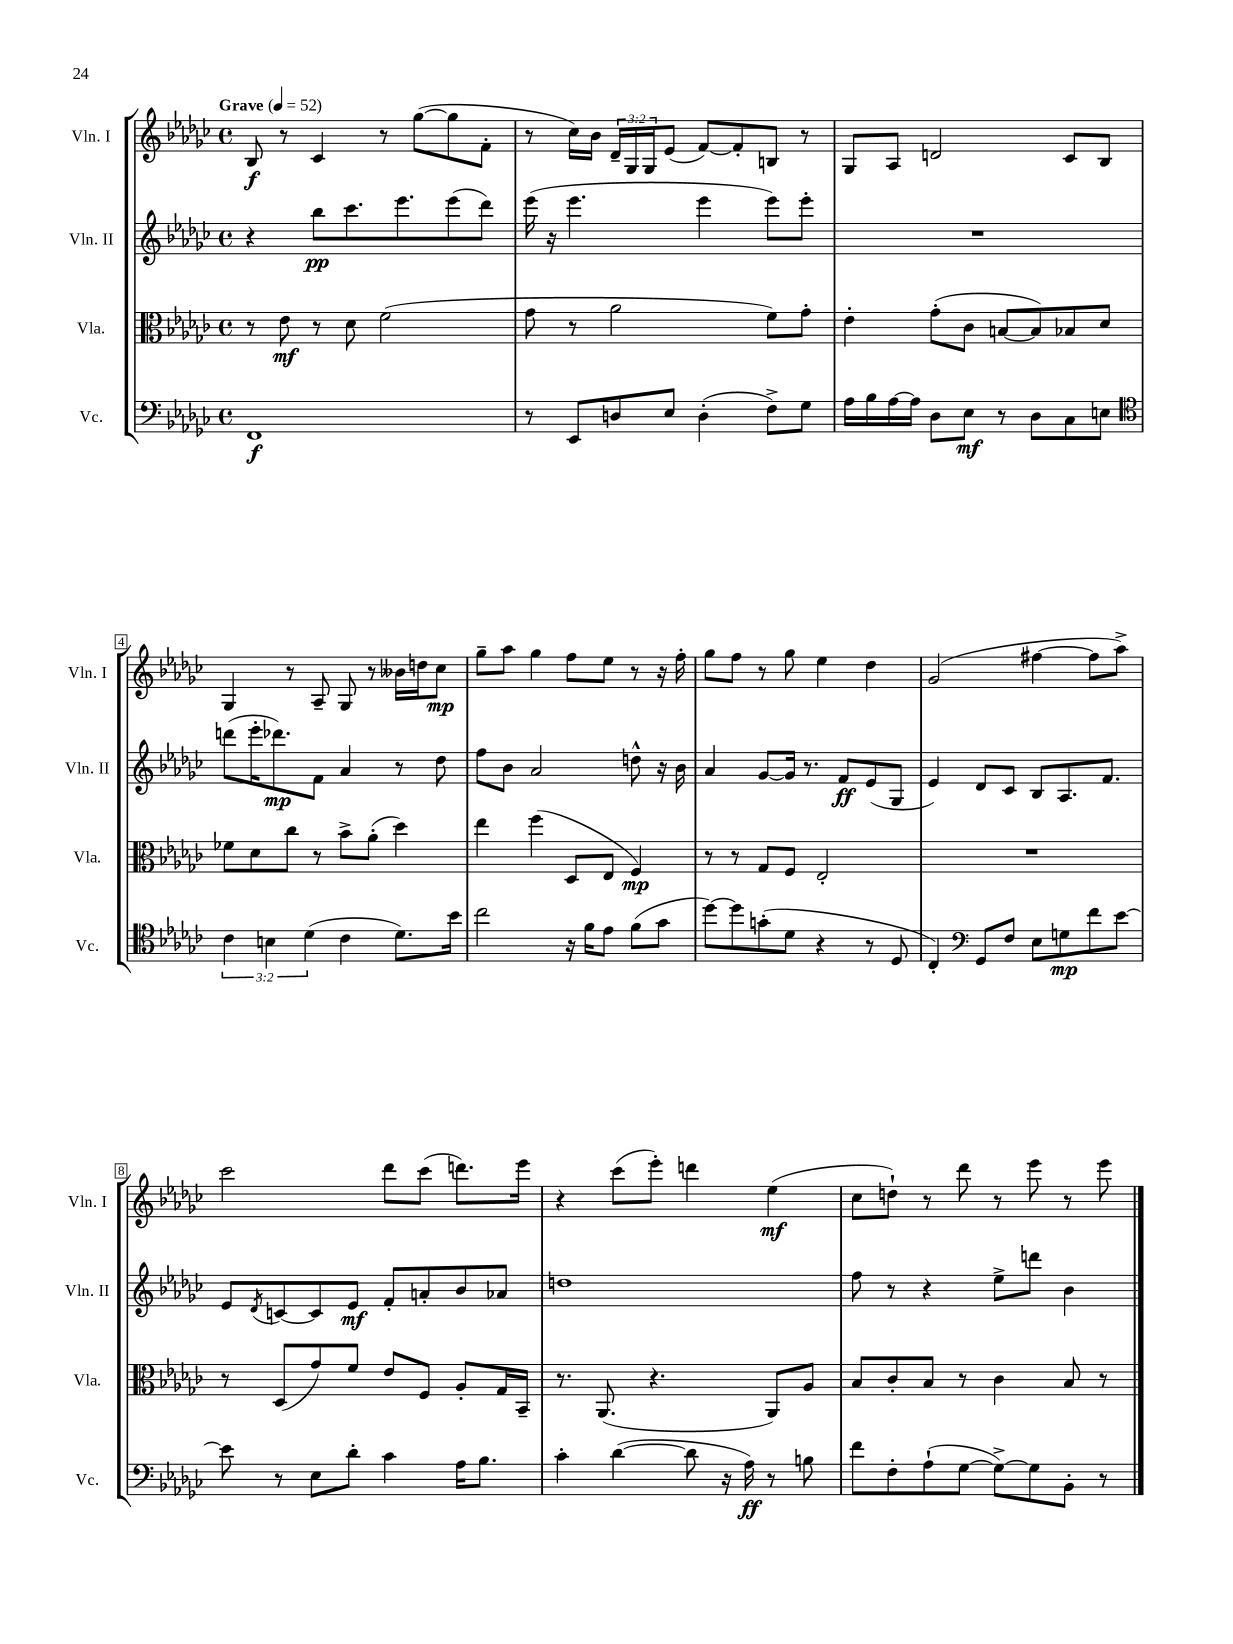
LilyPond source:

<<
\new StaffGroup <<
\new Staff = "s0" \with { instrumentName = "Vln. I" shortInstrumentName = "Vln. I" } {
    \clef treble \key ges \major \defaultTimeSignature \time 4/4 \override Staff.TupletNumber.text = #tuplet-number::calc-fraction-text \tempo "Grave" 4 = 52
    bes8\f r8 ces'4 r8 ges''8~( ges''8 f'8-. |
    r8 ces''16) bes'16 \tuplet 3/2 { des'16-- ges16 ges16 } ees'8( f'8~) f'8-. b8 r8 |
    ges8 aes8 d'2 ces'8 bes8 |
    ges4 r8 aes8-- ges8 r8 beses'16 d''16 ces''8\mp |
    ges''8-- aes''8 ges''4 f''8 ees''8 r8 r16 f''16-. |
    ges''8 f''8 r8 ges''8 ees''4 des''4 |
    ges'2( fis''4~ fis''8 aes''8->) |
    ces'''2 des'''8 ces'''8( d'''8.) ees'''16 |
    r4 ces'''8( ees'''8-.) d'''4 ees''4\mf( |
    ces''8 d''8-!) r8 des'''8 r8 ees'''8 r8 ees'''8 \bar "|." |
}
\new Staff = "s1" \with { instrumentName = "Vln. II" shortInstrumentName = "Vln. II" } {
    \clef treble \key ges \major \defaultTimeSignature \time 4/4
    r4 bes''8\pp ces'''8. ees'''8. ees'''8( des'''8) |
    ees'''16( r16 ees'''4. ees'''4 ees'''8) ees'''8-. |
    R1 |
    d'''8( ees'''16-. des'''8.\mp) f'8 aes'4 r8 des''8 |
    f''8 bes'8 aes'2 d''8-^ r16 bes'16 |
    aes'4 ges'8~ ges'16 r8. f'8\ff ees'8( ges8 |
    ees'4) des'8 ces'8 bes8 aes8. f'8. |
    ees'8 \acciaccatura { des'8 } c'8~ c'8 ees'8\mf f'8-. a'8-. bes'8 aes'8 |
    d''1 |
    f''8 r8 r4 ees''8-> d'''8 bes'4 \bar "|." |
}
\new Staff = "s2" \with { instrumentName = "Vla." shortInstrumentName = "Vla." } {
    \clef alto \key ges \major \defaultTimeSignature \time 4/4
    r8 ees'8\mf r8 des'8 f'2( |
    ges'8 r8 aes'2 f'8) ges'8-. |
    ees'4-. ges'8-.( ces'8 b8~ b8) bes8 des'8 |
    fes'8 des'8 ces''8 r8 bes'8-> aes'8-.( des''4) |
    ees''4 f''4( des8 ees8 f4\mp) |
    r8 r8 ges8 f8 ees2-. |
    R1 |
    r8 des8( ges'8) f'8 ees'8 f8 aes8-. ges16 bes,16-- |
    r8. aes,8.( r4. aes,8) aes8 |
    bes8 ces'8-. bes8 r8 ces'4 bes8 r8 \bar "|." |
}
\new Staff = "s3" \with { instrumentName = "Vc." shortInstrumentName = "Vc." } {
    \clef bass \key ges \major \defaultTimeSignature \time 4/4 \override Staff.TupletNumber.text = #tuplet-number::calc-fraction-text
    f,1\f |
    r8 ees,8 d8 ees8 d4-.( f8->) ges8 |
    aes16 bes16 aes16~ aes16 des8 ees8\mf r8 des8 ces8 e8 |
    \clef tenor \tuplet 3/2 { ces'4 b4 des'4( } ces'4 des'8.) bes'16 |
    ces''2 r16 f'16 ees'8 f'8( ges'8 |
    des''8~) des''8 g'8-.( des'8 r4 r8 des8 |
    ces4-.) \clef bass ges,8 f8 ees8 g8\mp f'8 ees'8~ |
    ees'8 r8 ees8 des'8-. ces'4 aes16 bes8. |
    ces'4-. des'4~( des'8 r16 aes16\ff) r8 b8 |
    f'8 f8-. aes8-!( ges8~ ges8~->) ges8 bes,8-. r8 \bar "|." |
}
>>
>>
\layout { \context { \Score \override BarNumber.stencil = #(make-stencil-boxer 0.1 0.3 ly:text-interface::print) } }
